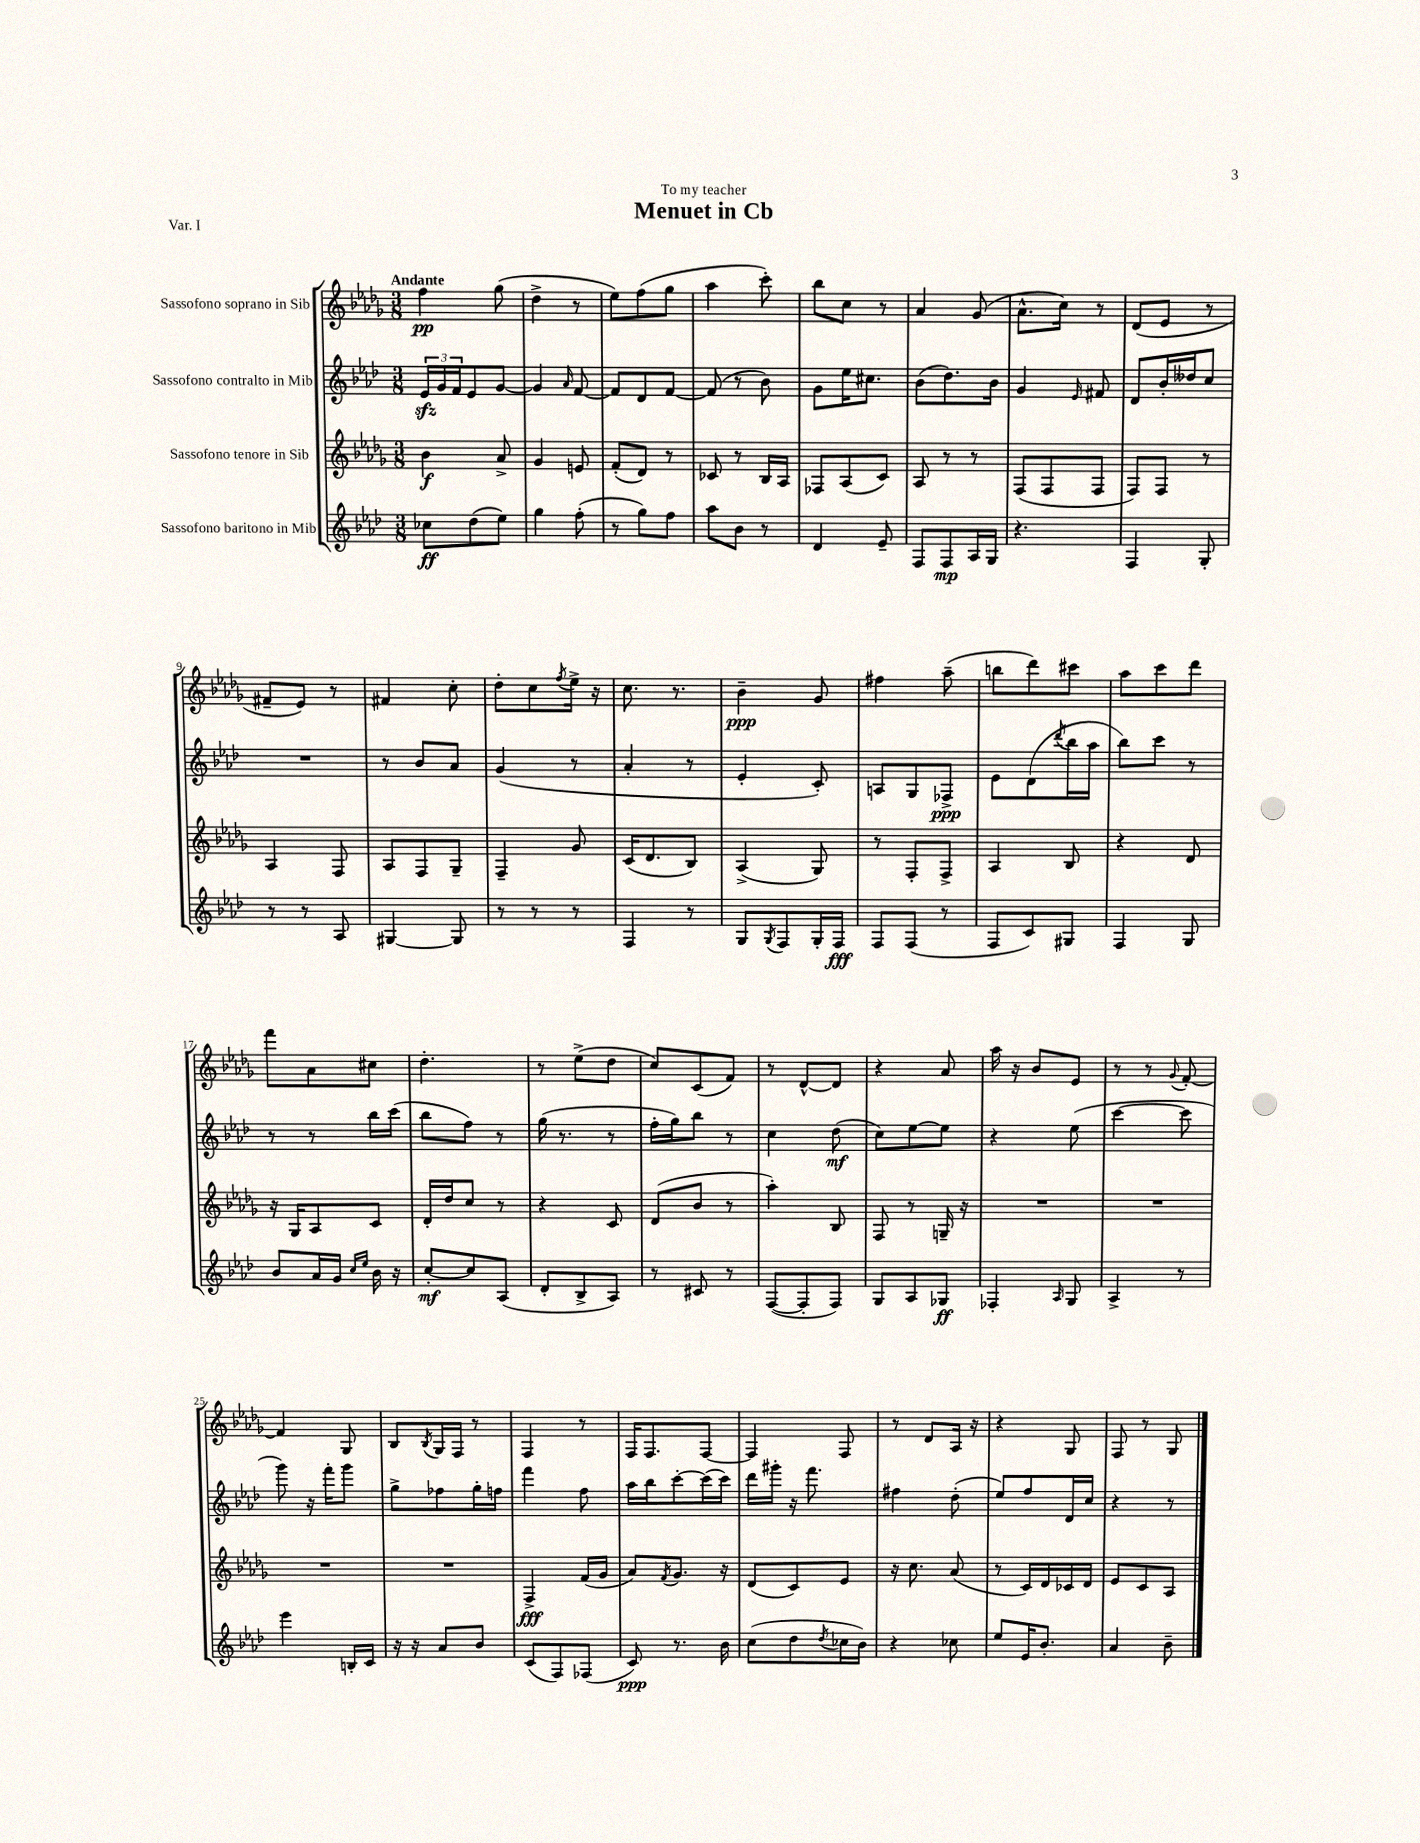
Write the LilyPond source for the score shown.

\header { title = "Menuet in Cb" dedication = "To my teacher" piece = "Var. I" }
<<
\new StaffGroup <<
\new Staff = "s0" \with { instrumentName = "Sassofono soprano in Sib" } {
    \clef treble \key des \major \numericTimeSignature \time 3/8 \tempo "Andante"
    f''4\pp ges''8( |
    des''4-> r8 |
    ees''8) f''8( ges''8 |
    aes''4 c'''8-.) |
    bes''8 c''8 r8 |
    aes'4 ges'8( |
    aes'8.-^ c''16) r8 |
    des'8( ees'8 r8 |
    fis'8-- ees'8) r8 |
    fis'4 c''8-. |
    des''8-. c''8 \acciaccatura { f''8 } ees''16-> r16 |
    c''8. r8. |
    bes'4--\ppp ges'8 |
    fis''4 aes''8--( |
    b''8 des'''8) cis'''8 |
    aes''8 c'''8 des'''8 |
    f'''8 aes'8 cis''8 |
    des''4.-. |
    r8 ees''8->( des''8 |
    c''8) c'8( f'8) |
    r8 des'8~-^ des'8 |
    r4 aes'8 |
    aes''16 r16 bes'8 ees'8 |
    r8 r8 \appoggiatura { ges'8 } f'8~-. |
    f'4 ges8 |
    bes8 \acciaccatura { bes8 } ges16 f16 r8 |
    f4 r8 |
    f16 f8. f8~ |
    f4 f8 |
    r8 des'8 aes16 r16 |
    r4 ges8 |
    f8 r8 ges8 \bar "|." |
}
\new Staff = "s1" \with { instrumentName = "Sassofono contralto in Mib" } {
    \clef treble \key aes \major \numericTimeSignature \time 3/8
    \tuplet 3/2 { ees'16\sfz g'16 f'16 } ees'8 g'8~ |
    g'4 \grace { aes'16 } f'8~ |
    f'8 des'8 f'8~ |
    f'8( r8 bes'8) |
    g'8 ees''16 cis''8. |
    bes'8( des''8.) bes'16 |
    g'4 \grace { ees'16 } fis'8 |
    des'8 bes'16-. deses''16 c''8 |
    R4. |
    r8 bes'8 aes'8 |
    g'4( r8 |
    aes'4-. r8 |
    ees'4-. c'8-.) |
    a8 g8 fes8->\ppp |
    ees'8 des'8( \acciaccatura { des'''8 } bes''16 aes''16 |
    bes''8) c'''8 r8 |
    r8 r8 bes''16 c'''16( |
    bes''8 f''8) r8 |
    g''16( r8. r8 |
    f''16-. g''16) bes''8 r8 |
    c''4 des''8\mf( |
    c''8) ees''8~ ees''8 |
    r4 ees''8( |
    c'''4~ c'''8 |
    g'''8) r16 f'''16-. g'''8 |
    g''8-> fes''8 g''16-. f''16 |
    f'''4 f''8 |
    aes''16 bes''16 c'''8~-. c'''16( c'''16) |
    des'''16 gis'''16-. r16 f'''8. |
    fis''4 des''8-.( |
    ees''8) f''8 des'16 c''16 |
    r4 r8 \bar "|." |
}
\new Staff = "s2" \with { instrumentName = "Sassofono tenore in Sib" } {
    \clef treble \key des \major \numericTimeSignature \time 3/8
    bes'4\f aes'8-> |
    ges'4 e'8 |
    f'8-.( des'8) r8 |
    ces'8 r8 bes16 aes16 |
    fes8 aes8( c'8) |
    aes8 r8 r8 |
    f8( f8 f8 |
    f8) f8 r8 |
    aes4 f8 |
    aes8 f8 ges8-- |
    f4-- ges'8 |
    c'16( des'8. bes8) |
    aes4->( ges8) |
    r8 f8-. f8-> |
    aes4 bes8 |
    r4 des'8 |
    r16 ges16 aes8 c'8 |
    des'16-. des''16 c''8 r8 |
    r4 c'8 |
    des'8( bes'8 r8 |
    aes''4-.) bes8 |
    f8 r8 g16-- r16 |
    R4. |
    R4. |
    R4. |
    R4. |
    f4->\fff f'16( ges'16 |
    aes'8) \acciaccatura { f'8 } ges'8. r16 |
    des'8( c'8) ees'8 |
    r16 c''8. aes'8( |
    r8 c'16) des'16 ces'16 des'16 |
    ees'8 c'8 aes8 \bar "|." |
}
\new Staff = "s3" \with { instrumentName = "Sassofono baritono in Mib" } {
    \clef treble \key aes \major \numericTimeSignature \time 3/8
    ces''8\ff des''8( ees''8) |
    g''4 f''8-.( |
    r8 g''8) f''8 |
    aes''8 bes'8 r8 |
    des'4 ees'8-- |
    f8 f8\mp aes16 g16 |
    r4. |
    f4 g8-. |
    r8 r8 aes8 |
    gis4~ gis8 |
    r8 r8 r8 |
    f4 r8 |
    g8 \acciaccatura { g8 } f8 g16-. f16\fff |
    f8 f8( r8 |
    f8 c'8) gis8 |
    f4 g8 |
    bes'8 aes'16 g'16 \grace { c''16 ees''16 } bes'16 r16 |
    c''8~-.\mf c''8 aes8( |
    des'8-. bes8-> aes8) |
    r8 cis'8 r8 |
    f8~( f8-. f8) |
    g8 aes8 ges8\ff |
    fes4-. \grace { aes16 } g8 |
    aes4-> r8 |
    ees'''4 b16-. c'16 |
    r16 r16 aes'8 bes'8 |
    c'8( f8) fes8( |
    c'8\ppp) r8. bes'16 |
    c''8( des''8 \acciaccatura { des''8 } ces''16 bes'16) |
    r4 ces''8 |
    ees''8 ees'16 bes'8.-. |
    aes'4 bes'8-- \bar "|." |
}
>>
>>
